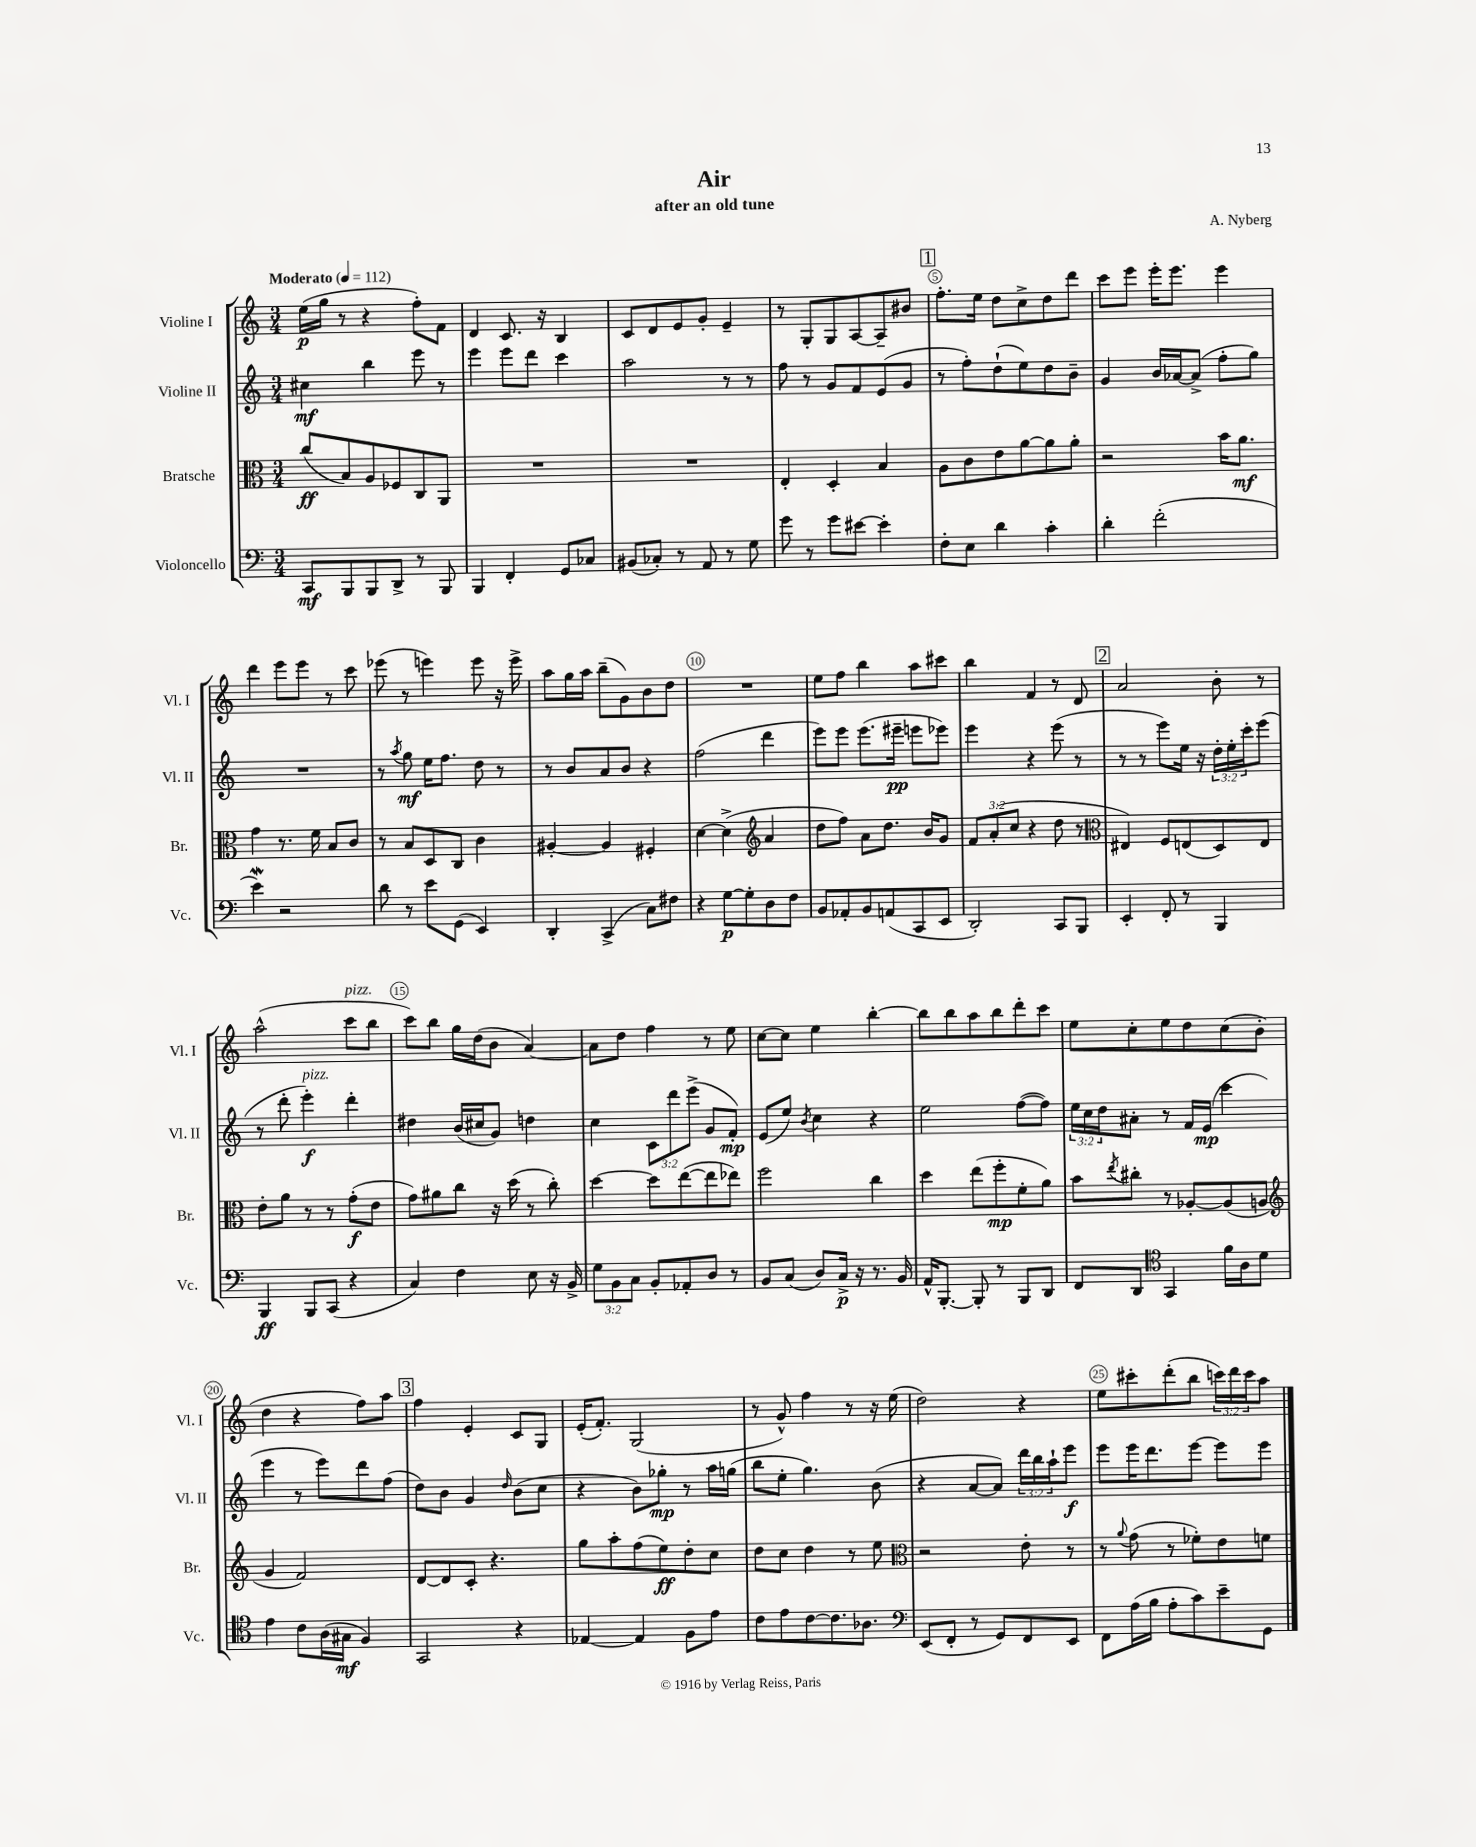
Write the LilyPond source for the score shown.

\header { title = "Air" composer = "A. Nyberg" subtitle = "after an old tune" }
<<
\new StaffGroup <<
\new Staff = "s0" \with { instrumentName = "Violine I" shortInstrumentName = "Vl. I" } {
    \clef treble \key c \major \numericTimeSignature \time 3/4 \override Staff.TupletNumber.text = #tuplet-number::calc-fraction-text \tempo "Moderato" 4 = 112
    e''16\p( g''16 r8 r4 f''8-.) f'8 |
    d'4 c'8. r16 b4 |
    c'8 d'8 e'8 g'8-. e'4-- |
    r8 g8-. g8 a8~ a8-- bis'8 |
    \mark \markup { \box "1" } f''8.-. e''16 d''8 c''8-> d''8 d'''8 |
    c'''8 e'''8 e'''16-. e'''8. e'''4 |
    d'''4 e'''8 e'''8 r8 c'''8 |
    ees'''8( r8 e'''4) e'''8 r16 e'''16-> |
    a''8 g''16 a''16 b''8--( g'8) b'8 d''8 |
    R2. |
    e''8 f''8 b''4 a''8 cis'''8 |
    b''4 f'4 r8 d'8 |
    \mark \markup { \box "2" } a'2 b'8-. r8 |
    a''2-^( c'''8^\markup { \italic "pizz." } b''8 |
    c'''8) b''8 g''16 d''16( b'8 a'4~) |
    a'8 d''8 f''4 r8 e''8 |
    c''8~ c''8 e''4 b''4~-. |
    b''8 b''8 a''8 b''8 d'''8-. c'''8 |
    e''8 c''8-. e''8 d''8 c''8( b'8-. |
    d''4 r4 f''8) a''8 |
    \mark \markup { \box "3" } f''4 e'4-. c'8 g8 |
    e'16-.( f'8.-.) g2( |
    r8 g'8-^) f''4 r8 r16 e''16( |
    d''2) r4 |
    e''8 cis'''8-. d'''8-.( b''8 \tuplet 3/2 { c'''16) d'''16 c'''16 } a''8 \bar "|." |
}
\new Staff = "s1" \with { instrumentName = "Violine II" shortInstrumentName = "Vl. II" } {
    \clef treble \key c \major \numericTimeSignature \time 3/4 \override Staff.TupletNumber.text = #tuplet-number::calc-fraction-text
    cis''4\mf b''4 e'''8 r8 |
    e'''4 e'''8 d'''8 c'''4 |
    a''2 r8 r8 |
    f''8 r8 g'8 f'8 e'8( g'8 |
    \mark \markup { \box "1" } r8 f''8-.) d''8-!( e''8) d''8 b'8-- |
    g'4 b'16 aes'16~ aes'8->( f''8-. g''8) |
    R2. |
    r8 \acciaccatura { a''8 } g''8\mf e''16 f''8. d''8 r8 |
    r8 b'8 a'8 b'8 r4 |
    f''2( d'''4 |
    e'''8) e'''8 e'''8.( eis'''16--\pp e'''8 ees'''8) |
    e'''4 r4 e'''8( r8 |
    \mark \markup { \box "2" } r8 r8 e'''8) e''16 r16 \tuplet 3/2 { d''16-. e''16-. c'''16-. } e'''8( |
    r8 d'''8-. e'''4-.\f^\markup { \italic "pizz." }) d'''4-. |
    dis''4 b'16( cis''16 g'8) d''4 |
    c''4 \tuplet 3/2 { c'8 d'''8 e'''8->( } g'8 f'8-.\mp) |
    e'8( e''8) \acciaccatura { b'8 } c''4 r4 |
    e''2 f''8~( f''8) |
    \tuplet 3/2 { e''16 c''16 d''16 } ais'8-. r8 f'16 e'16\mp( c'''4 |
    e'''4 r8 e'''8) d'''8 f''8( |
    \mark \markup { \box "3" } d''8) b'8 g'4 \grace { d''16 } b'8( c''8 |
    r4 b'8) ges''8-.\mp r8 a''16 g''16( |
    b''8 e''8-. g''4.) b'8( |
    r4 a'8~ a'8) \tuplet 3/2 { d'''16 b''16 a''16-! } e'''8\f |
    e'''8 e'''16 d'''8. e'''8~ e'''8 e'''8 \bar "|." |
}
\new Staff = "s2" \with { instrumentName = "Bratsche" shortInstrumentName = "Br." } {
    \clef alto \key c \major \numericTimeSignature \time 3/4 \override Staff.TupletNumber.text = #tuplet-number::calc-fraction-text
    c''8\ff( b8) a8 fes8 c8 a,8 |
    R2. |
    R2. |
    e4-. d4-. b4 |
    \mark \markup { \box "1" } a8 c'8 e'8 a'8~ a'8 a'8-. |
    r2 b'16 a'8.\mf |
    g'4 r8. f'16 b8 c'8 |
    r8 b8 d8 c8 c'4 |
    ais4~-. ais4 fis4-. |
    d'4~ d'4->( \clef treble a'4 |
    d''8 f''8) a'8 d''8. b'16 g'8 |
    \tuplet 3/2 { f'8 a'8-.( c''8 } r4 d''8 r8 |
    \mark \markup { \box "2" } \clef alto eis4) f8 e8( d8) e8 |
    e'8-. a'8 r8 r8 g'8-.\f( e'8 |
    g'8) ais'8 c''8 r16 d''16( r8 c''8-.) |
    d''4~ d''8 e''8~( e''8 ees''8) |
    f''2 c''4 |
    d''4 e''8( f''8-.\mp f'8-. a'8) |
    b'8 \acciaccatura { e''8 } cis''8-. r8 aes8~-. aes8( a8 |
    \clef treble g'4 f'2) |
    \mark \markup { \box "3" } d'8~ d'8 c'8-. r4. |
    g''8 a''8-. f''8( e''8\ff) d''8-. c''8 |
    d''8 c''8 d''4 r8 e''8 |
    \clef alto r2 e'8-. r8 |
    r8 \appoggiatura { a'8 } g'8( r8 fes'8-.) e'8 f'8 \bar "|." |
}
\new Staff = "s3" \with { instrumentName = "Violoncello" shortInstrumentName = "Vc." } {
    \clef bass \key c \major \numericTimeSignature \time 3/4 \override Staff.TupletNumber.text = #tuplet-number::calc-fraction-text
    c,8\mf b,,8 b,,8 d,8-> r8 b,,8 |
    b,,4 f,4-. g,8 ces8 |
    bis,8( ces8-.) r8 a,8 r8 g8 |
    g'8 r8 g'8 eis'8~ eis'4-. |
    \mark \markup { \box "1" } f8-. e8 d'4 c'4-. |
    d'4-. f'2-.( |
    e'4\mordent) r2 |
    d'8 r8 e'8 g,8( e,4) |
    d,4-. c,4->( c8) fis8 |
    r4 g8~\p g8-. d8 f8 |
    b,8 aes,8-. b,8 a,8( c,8 e,8 |
    d,2-.) c,8 b,,8 |
    \mark \markup { \box "2" } e,4-. f,8-. r8 b,,4 |
    b,,4\ff b,,8 c,8( r4 |
    c4) f4 e8 r16 b,16-> |
    \tuplet 3/2 { g8 b,8 c8 } b,8-. aes,8-. d8 r8 |
    b,8 c8( d8) c16->\p r16 r8. b,16 |
    a,16-^ b,,8.~-. b,,8-. r8 b,,8 d,8 |
    f,8 d,8 \clef tenor g,4 f'16 a16 d'8 |
    e'4 c'8 a16( gis16\mf f4) |
    \mark \markup { \box "3" } g,2 r4 |
    ees4~ ees4 f8 e'8 |
    c'8 e'8 c'8~ c'8. aes8. |
    \clef bass e,8( f,8-. r8 g,8) f,8 e,8 |
    f,8 a16( b16 a8-. c'8) e'8-- g,8 \bar "|." |
}
>>
>>
\layout { \context { \Score \override BarNumber.break-visibility = ##(#f #t #t) barNumberVisibility = #(every-nth-bar-number-visible 5) \override BarNumber.stencil = #(make-stencil-circler 0.1 0.3 ly:text-interface::print) } }
